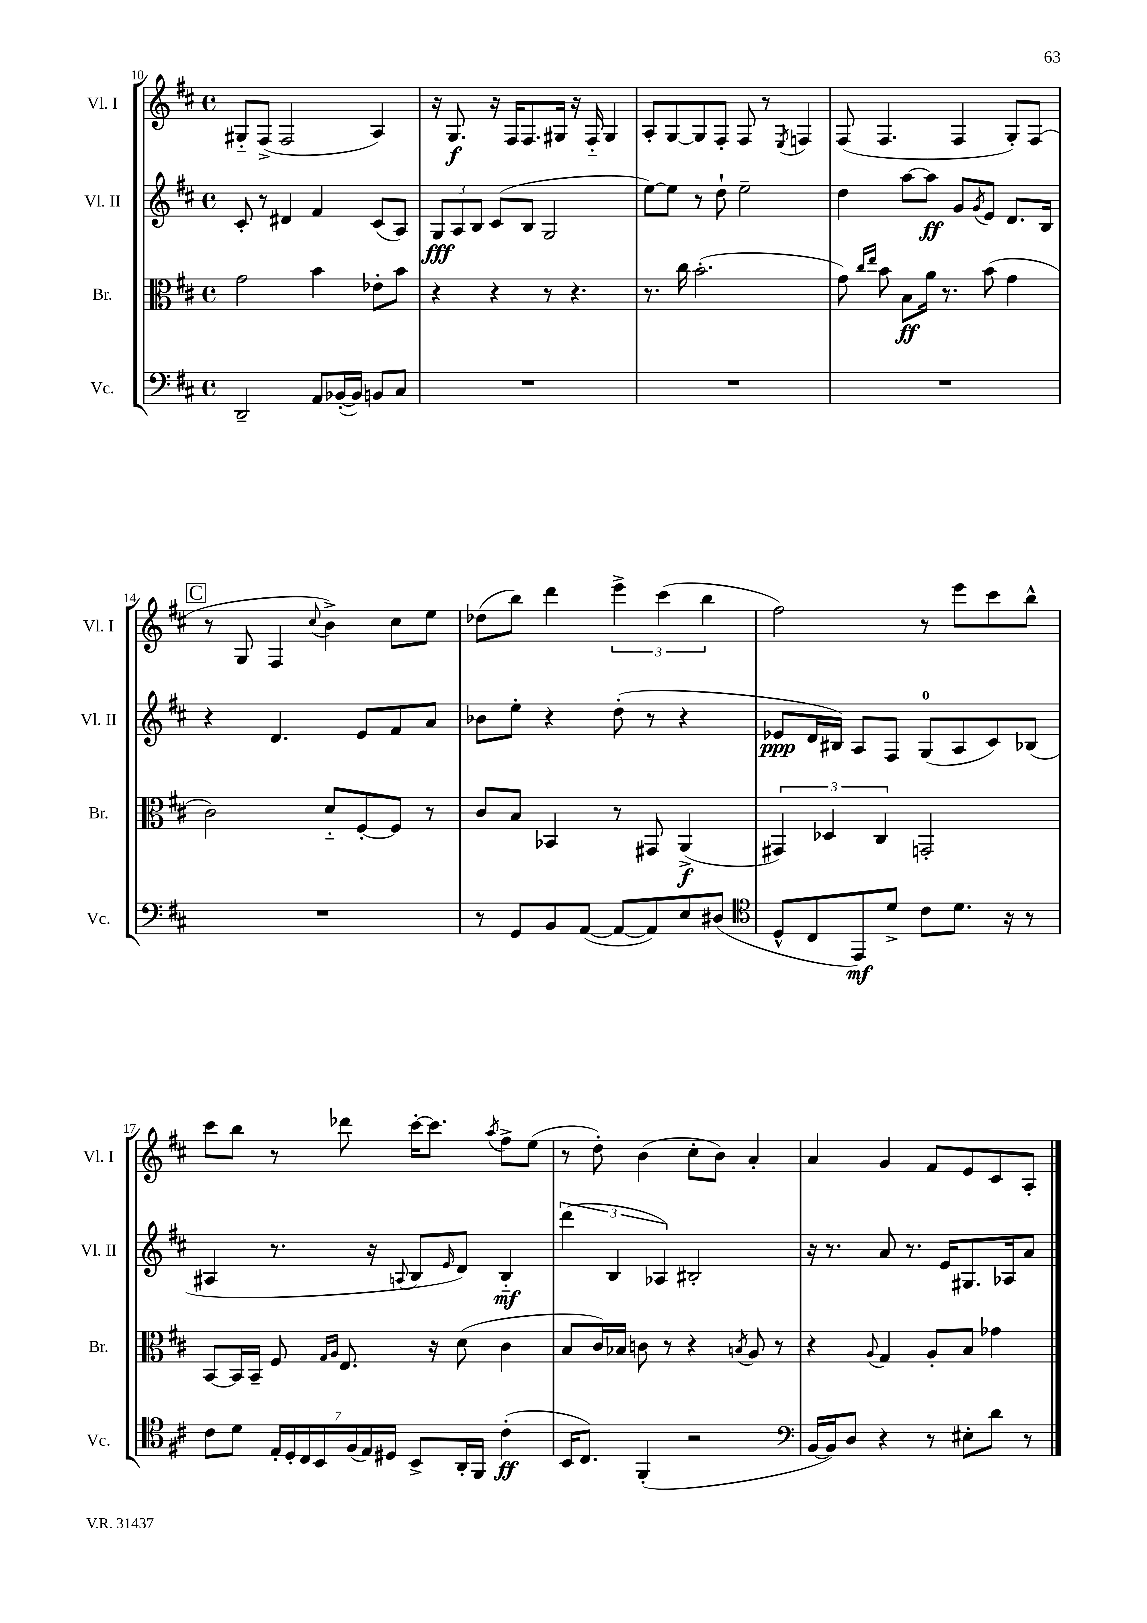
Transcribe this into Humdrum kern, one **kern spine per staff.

**kern	**kern	**kern	**kern
*staff4	*staff3	*staff2	*staff1
*clefF4	*clefC3	*clefG2	*clefG2
*k[f#c#]	*k[f#c#]	*k[f#c#]	*k[f#c#]
*M4/4	*M4/4	*M4/4	*M4/4
*met(c)	*met(c)	*met(c)	*met(c)
2DD~	2g	8c#'	8G#'~
.	.	8r	(8F#^
.	.	4d#	2F#
8AA	4b	4f#	.
([16BB-'	.	.	.
16BB-])	.	.	.
8BB	8e-'	(8c#	4A)
8C#	8b	8A)	.
=	=	=	=
1r	4r	12G	16r
.	.	.	8.G
.	.	12A	.
.	.	12B	.
.	4r	(8c#	16r
.	.	.	16F#
.	.	8B	8.F#
.	8r	2G	.
.	.	.	16G#
.	4.r	.	16r
.	.	.	16F#'~
.	.	.	4G#
=	=	=	=
1r	8.r	[8ee)	8A'
.	.	8ee]	[8G
.	16cc#	.	.
.	(2.b'	8r	8G]
.	.	8dd`	8F#'
.	.	2ee~	8F#
.	.	.	8r
.	.	.	8qE
.	.	.	4F
=	=	=	=
1r	8g)	4dd	(8F#
.	16qqcc#	.	.
.	16qqee	.	.
.	8b	.	4.F#
.	8B	[8aa	.
.	16a	8aa]	.
.	8.r	.	.
.	.	8g	4F#
.	.	8qg	.
.	(8b	8e	.
.	4g	8.d	8G')
.	.	.	(8F#
.	.	16B	.
=	=	=	=
1r	2c#)	4r	8r
.	.	.	8G
.	.	4.d	4F#
.	.	.	8qqcc#
.	8d'~	.	4b^)
.	[8F#'	8e	.
.	8F#]	8f#	8cc#
.	8r	8a	8ee
=	=	=	=
8r	8c#	8b-	(8dd-
8GG	8B	8ee'	8bb)
8BB	4BB-	4r	4ddd
([8AA	.	.	.
8AA_	8r	(8dd'	6eee^
8AA])	8GG#	8r	.
.	.	.	(6ccc#
8E	(4AA^	4r	.
.	.	.	6bb
(8D#	.	.	.
=	=	=	=
*clefC4	*	*	*
8D^^	6GG#)	8e-	2ff#)
8C#	.	16d	.
.	6D-	.	.
.	.	16B#)	.
8EE)	.	8A	.
.	6C#	.	.
8d^	.	8F#	.
8c#	2GG'	(8G	8r
8.d	.	8A	8eee
.	.	8c#)	8ccc#
16r	.	.	.
8r	.	(8B-	8bb^^
=	=	=	=
8c#	[8BB	4A#	8ccc#
8d	16BB]	.	8bb
.	16BB~	.	.
28E'	8F#	8.r	8r
28D'	.	.	.
28C#	.	.	.
28BB	.	.	.
.	16qqG	.	.
.	16qqA	.	.
.	8.E	.	8ddd-
(28F#	.	.	.
28E)	.	.	.
.	.	16r	.
28D#	.	.	.
.	.	8qqA	.
8BB^	.	8B	[16ccc#'
.	16r	.	8.ccc#]
.	.	16qqe	.
16AA'	(8d	8d)	.
16FF#	.	.	.
.	.	.	8qaa
(4c#'	4c#	4B'~	8ff#^
.	.	.	(8ee
=	=	=	=
16BB	8B	(6ddd	8r
8.C#)	.	.	.
.	16c#)	.	8dd')
.	.	6B	.
.	16B-	.	.
(4FF#'	8c	.	(4b
.	.	6A-)	.
.	8r	.	.
2r	4r	2B#'	8cc#'
.	.	.	8b)
.	8qB	.	.
.	8A	.	4a'
.	8r	.	.
=	=	=	=
*clefF4	*	*	*
[16BB	4r	16r	4a
16BB])	.	8.r	.
8D	.	.	.
.	8qqA	.	.
4r	4G	8a	4g
.	.	8.r	.
8r	8A'	.	8f#
.	.	16e	.
8E#'	8B	8.G#	8e
8d	4g-	.	8c#
.	.	16A-	.
8r	.	8a	8A'
==	==	==	==
*-	*-	*-	*-
